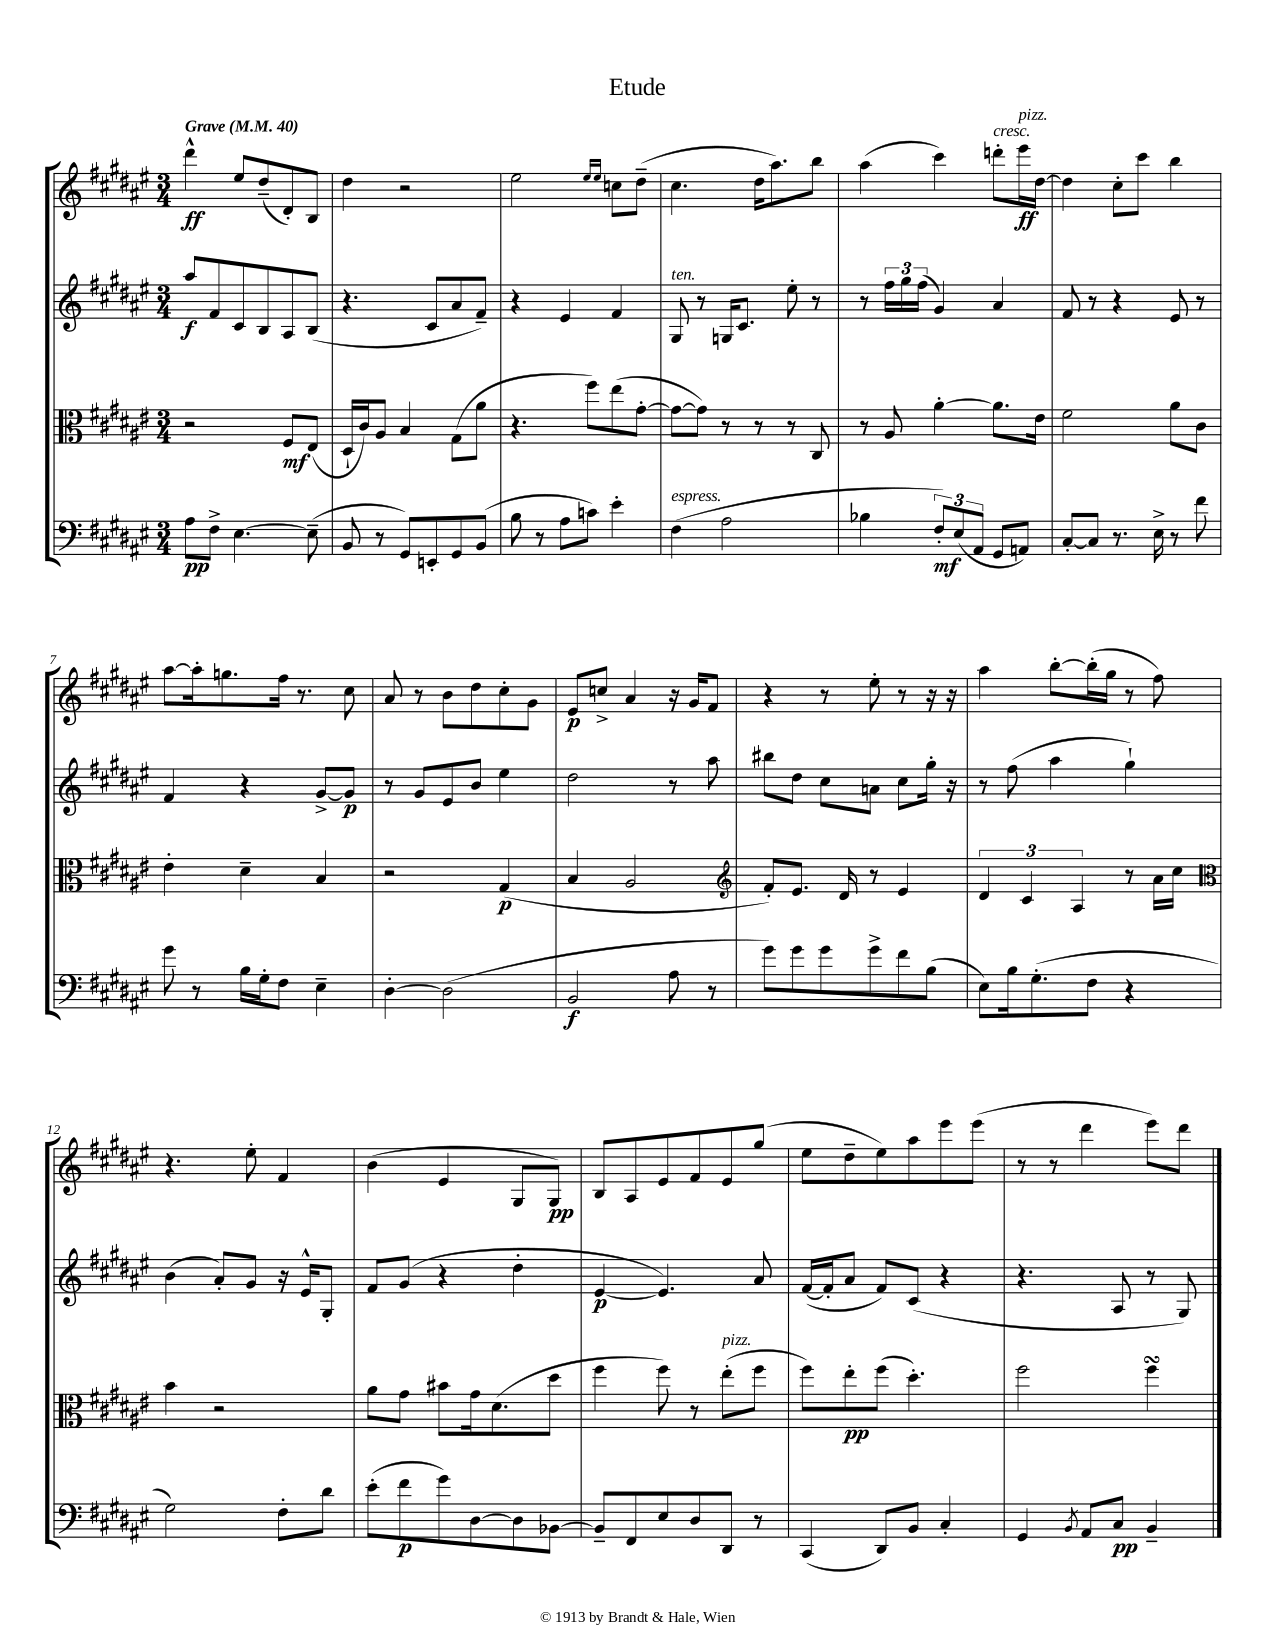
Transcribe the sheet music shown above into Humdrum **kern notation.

**kern	**dynam	**kern	**dynam	**kern	**dynam	**kern	**dynam
*part4	*part4	*part3	*part3	*part2	*part2	*part1	*part1
*staff4	*staff4	*staff3	*staff3	*staff2	*staff2	*staff1	*staff1
*clefF4	*	*clefC3	*	*clefG2	*	*clefG2	*
*k[f#c#g#d#a#e#]	*	*k[f#c#g#d#a#e#]	*	*k[f#c#g#d#a#e#]	*	*k[f#c#g#d#a#e#]	*
*M3/4	*	*M3/4	*	*M3/4	*	*M3/4	*
*MM40	*	*MM40	*	*MM40	*	*MM40	*
=1	=1	=1	=1	=1	=1	=1	=1
!	!	!	!	!	!	!LO:TX:a:B:t=Grave	!
8A#\L	pp	2r	.	8aa#/L	f	4ddd#^^\	ff
8F#^\J	.	.	.	8f#/	.	.	.
[4.E#\	.	.	.	8c#/	.	8ee#/L	.
.	.	.	.	8B/	.	(8dd#~/	.
.	.	8F#/L	mf	8A#/	.	8d#'/)	.
(8E#~\]	.	(8E#/J	.	(8B/J	.	8B/J	.
=2	=2	=2	=2	=2	=2	=2	=2
8BB/	.	16D#`/LL	.	4.r	.	4dd#\	.
.	.	16c#/J)	.	.	.	.	.
8r	.	8A#/J	.	.	.	.	.
8GG#/L)	.	4B/	.	.	.	2r	.
8EEn'/	.	.	.	8c#/L	.	.	.
8GG#/	.	(8G#\L	.	8a#/	.	.	.
(8BB/J	.	8a#\J	.	8f#~/J)	.	.	.
=3	=3	=3	=3	=3	=3	=3	=3
8B\	.	4.r	.	4r	.	2ee#\	.
8r	.	.	.	.	.	.	.
8A#\L	.	.	.	4e#/	.	.	.
8cn\J)	.	8ff#\L)	.	.	.	.	.
.	.	.	.	.	.	16qqee#/LL	.
.	.	.	.	.	.	16qqee#/JJ	.
4e#'\	.	(8ee#\	.	4f#/	.	8ccn\L	.
.	.	[8g#'\J	.	.	.	(8dd#~\J	.
=4	=4	=4	=4	=4	=4	=4	=4
!	!	!	!	!LO:TX:a:i:t=ten.	!	!	!
!LO:TX:a:i:t=espress.	!	!	!	!	!	!	!
(4F#\	.	8g#\L_	.	8G#/	.	4.cc#\	.
.	.	8g#\J])	.	8r	.	.	.
2A#\	.	8r	.	16Gn/KL	.	.	.
.	.	.	.	8.c#/J	.	.	.
.	.	8r	.	.	.	16dd#\KL	.
.	.	.	.	.	.	8.aa#\)	.
.	.	8r	.	8ee#'\	.	.	.
.	.	8C#/	.	8r	.	8bb\J	.
=5	=5	=5	=5	=5	=5	=5	=5
4B-X\	.	8r	.	8r	.	(4aa#\	.
.	.	8A#/	.	24ff#\LL	.	.	.
.	.	.	.	24gg#\	.	.	.
.	.	.	.	(24ff#\JJ	.	.	.
12F#'/L)	mf	[4a#'\	.	4g#/)	.	4ccc#\)	.
(12E#/	.	.	.	.	.	.	.
12AA#/J	.	.	.	.	.	.	.
!	!	!	!	!	!	!LO:TX:a:i:t=cresc.	!
8GG#/L	.	8.a#\L]	.	4a#/	.	8dddn'\L	.
!	!	!	!	!	!	!LO:TX:a:i:t=pizz.	!
8AAn/J)	.	.	.	.	.	16eee#\L	ff
.	.	16e#\Jk	.	.	.	[16dd#\JJ	.
=6	=6	=6	=6	=6	=6	=6	=6
[8C#'/L	.	2f#\	.	8f#/	.	4dd#\]	.
8C#/J]	.	.	.	8r	.	.	.
8.r	.	.	.	4r	.	8cc#'\L	.
.	.	.	.	.	.	8ccc#\J	.
16E#^\	.	.	.	.	.	.	.
8r	.	8a#\L	.	8e#/	.	4bb\	.
8f#\	.	8c#\J	.	8r	.	.	.
!!LO:LB:g=z
=7	=7	=7	=7	=7	=7	=7	=7
8g#\	.	4e#'\	.	4f#/	.	[8aa#\L	.
8r	.	.	.	.	.	16aa#'\k]	.
.	.	.	.	.	.	8.ggn\	.
16B\LL	.	4d#~\	.	4r	.	.	.
16G#'\J	.	.	.	.	.	.	.
8F#\J	.	.	.	.	.	16ff#\Jk	.
.	.	.	.	.	.	8.r	.
4E#~\	.	4B/	.	[8g#^/L	.	.	.
.	.	.	.	8g#/J]	p	8cc#\	.
=8	=8	=8	=8	=8	=8	=8	=8
[4D#'\	.	2r	.	8r	.	8a#/	.
.	.	.	.	8g#/L	.	8r	.
(2D#\]	.	.	.	8e#/	.	8b\L	.
.	.	.	.	8b/J	.	8dd#\	.
.	.	(4G#/	p	4ee#\	.	8cc#'\	.
.	.	.	.	.	.	8g#\J	.
=9	=9	=9	=9	=9	=9	=9	=9
2BB/	f	4B/	.	2dd#\	.	8e#/L	p
.	.	.	.	.	.	8ccn^/J	.
.	.	2A#/	.	.	.	4a#/	.
8A#\	.	.	.	8r	.	16r	.
.	.	.	.	.	.	16g#/KL	.
8r	.	.	.	8aa#\	.	8f#/J	.
=10	=10	=10	=10	=10	=10	=10	=10
*	*	*clefG2	*	*	*	*	*
8g#\L)	.	8f#'/L)	.	8bb#X\L	.	4r	.
8g#\	.	8.e#/J	.	8dd#\J	.	.	.
8g#\	.	.	.	8cc#\L	.	8r	.
.	.	16d#/	.	.	.	.	.
8g#^\	.	8r	.	8an\J	.	8ee#'\	.
8f#\	.	4e#/	.	8cc#\L	.	8r	.
(8B\J	.	.	.	16gg#'\Jk	.	16r	.
.	.	.	.	16r	.	16r	.
=11	=11	=11	=11	=11	=11	=11	=11
8E#\L)	.	6d#/	.	8r	.	4aa#\	.
16B\k	.	.	.	(8ff#\	.	.	.
.	.	6c#/	.	.	.	.	.
(8.G#'\	.	.	.	.	.	.	.
.	.	.	.	4aa#\	.	[8bb'\L	.
.	.	6A#/	.	.	.	.	.
8F#\J	.	.	.	.	.	(16bb'\L]	.
.	.	.	.	.	.	16gg#\JJ	.
4r	.	8r	.	4gg#`\)	.	8r	.
.	.	16a#\LL	.	.	.	8ff#\)	.
.	.	16cc#\JJ	.	.	.	.	.
!!LO:LB:g=z
=12	=12	=12	=12	=12	=12	=12	=12
*	*	*clefC3	*	*	*	*	*
2G#\)	.	4b\	.	(4b\	.	4.r	.
.	.	2r	.	8a#'/L)	.	.	.
.	.	.	.	8g#/J	.	8ee#'\	.
8F#'\L	.	.	.	16r	.	4f#/	.
.	.	.	.	16e#^^/KL	.	.	.
8d#\J	.	.	.	8G#'/J	.	.	.
=13	=13	=13	=13	=13	=13	=13	=13
(8e#'\L	.	8a#\L	.	8f#/L	.	(4b\	.
8f#\	p	8g#\J	.	(8g#/J	.	.	.
8g#\)	.	8b#X\L	.	4r	.	4e#/	.
[8D#\	.	16g#\k	.	.	.	.	.
.	.	(8.d#\	.	.	.	.	.
8D#\]	.	.	.	4dd#'\	.	8G#/L	.
[8BB-X\J	.	8dd#\J	.	.	.	8G#/J)	pp
=14	=14	=14	=14	=14	=14	=14	=14
8BB-~/L]	.	4ff#\	.	[4e#/	p	8B/L	.
8FF#/	.	.	.	.	.	8A#/	.
8E#/	.	8ff#\)	.	4.e#/])	.	8e#/	.
8D#/	.	8r	.	.	.	8f#/	.
!	!	!LO:TX:a:i:t=pizz.	!	!	!	!	!
8DD#/J	.	(8ee#'\L	.	.	.	8e#/	.
8r	.	8ff#\J	.	8a#/	.	(8gg#/J	.
=15	=15	=15	=15	=15	=15	=15	=15
(4CC#/	.	8ff#\L)	.	([16f#/LL	.	8ee#\L	.
.	.	.	.	16f#'/J]	.	.	.
.	.	8ee#'\	pp	8a#/J	.	8dd#~\	.
8DD#/L)	.	(8ff#\J	.	8f#/L)	.	8ee#\)	.
8BB/J	.	4.dd#'\)	.	(8c#/J	.	8aa#\	.
4C#'/	.	.	.	4r	.	8eee#\	.
.	.	.	.	.	.	(8eee#\J	.
=16	=16	=16	=16	=16	=16	=16	=16
4GG#/	.	2ff#\	.	4.r	.	8r	.
.	.	.	.	.	.	8r	.
8qBB/	.	.	.	.	.	.	.
8AA#/L	.	.	.	.	.	4ddd#\	.
8C#/J	pp	.	.	8A#/	.	.	.
4BB~/	.	4ff#sSSs\	.	8r	.	8eee#\L)	.
.	.	.	.	8G#/)	.	8ddd#\J	.
==	==	==	==	==	==	==	==
*-	*-	*-	*-	*-	*-	*-	*-
